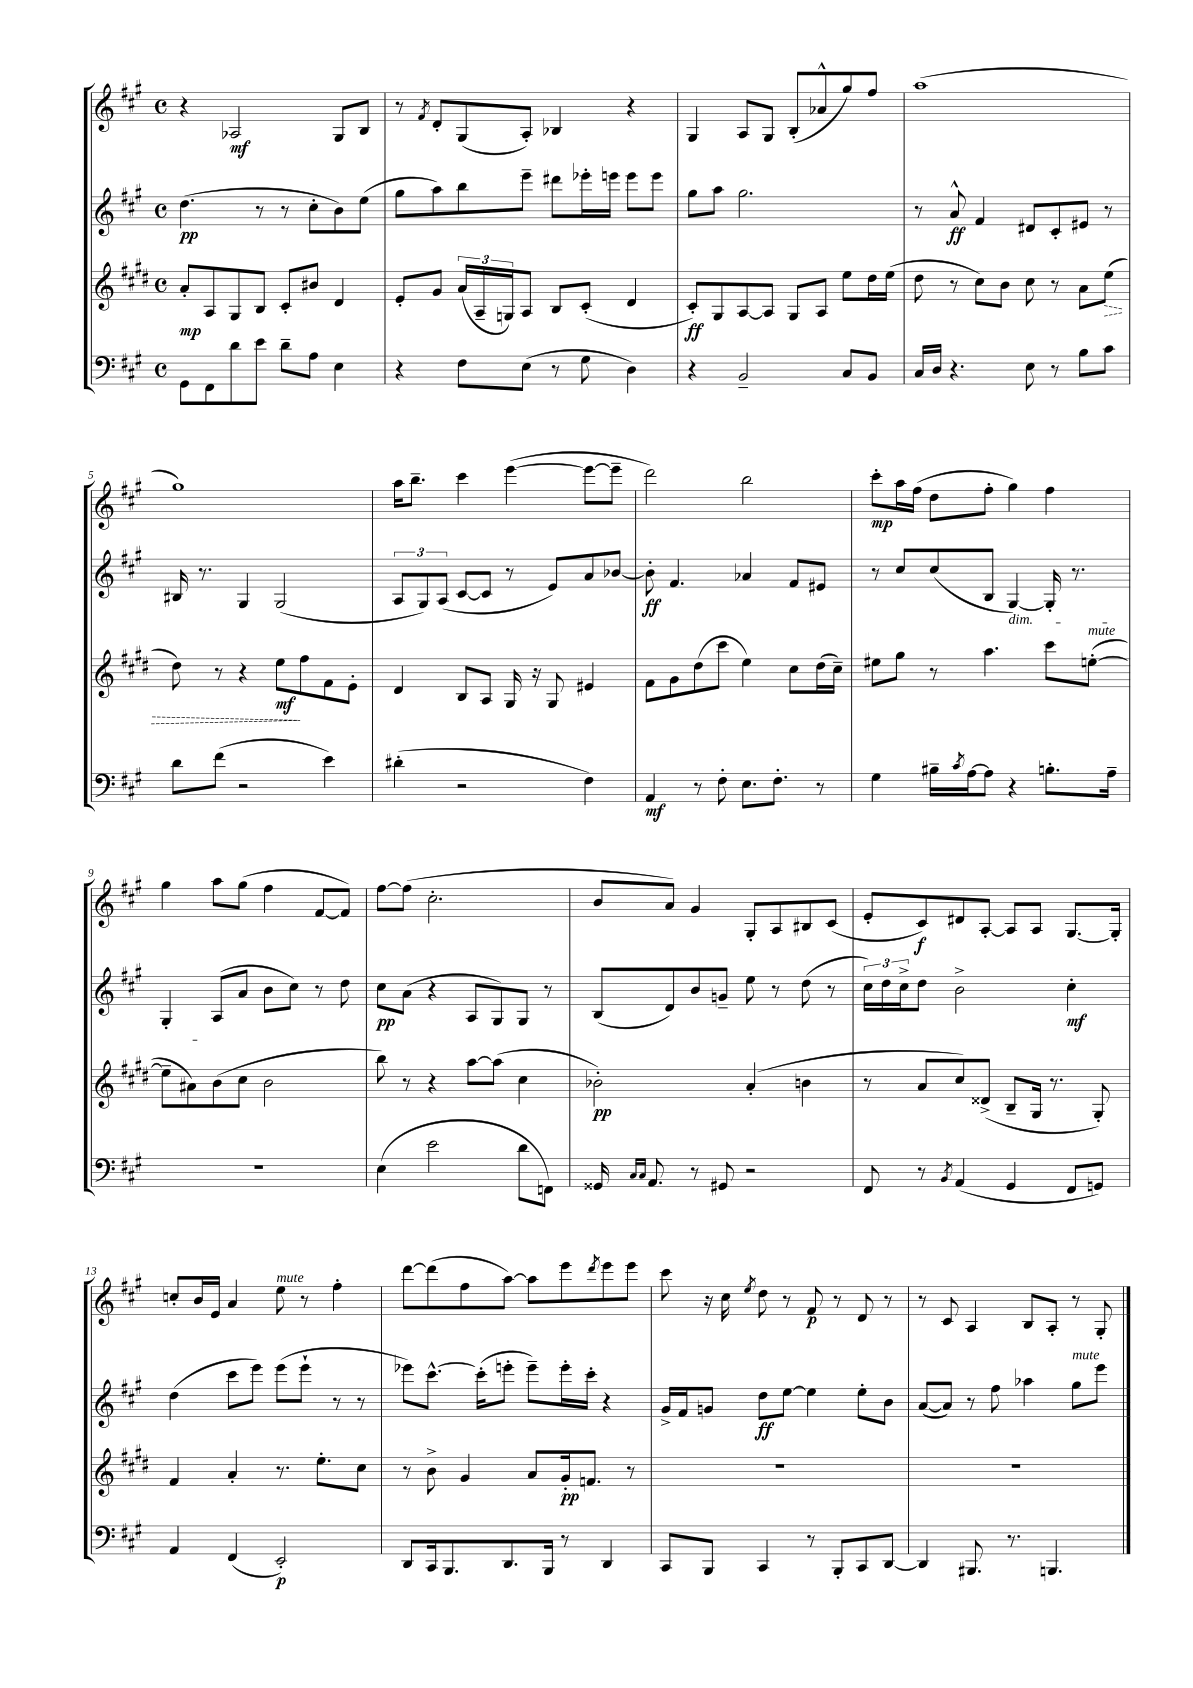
<<
\new StaffGroup <<
\new Staff = "s0" {
    \clef treble \key a \major \defaultTimeSignature \time 4/4
    r4 aes2\mf gis8 b8 |
    r8 \acciaccatura { fis'8 } d'8-. gis8( a8-.) bes4 r4 |
    gis4 a8 gis8 b8-.( aes'8-^ gis''8) fis''8 |
    a''1( |
    gis''1) |
    a''16 b''8.-- cis'''4 e'''4~( e'''8~ e'''8-- |
    d'''2) b''2 |
    cis'''8-.\mp a''16 fis''16( d''8 fis''8-. gis''4) fis''4 |
    gis''4 a''8 gis''8( fis''4 fis'8~ fis'8) |
    fis''8~ fis''8( cis''2.-. |
    b'8 a'8) gis'4 gis8-. a8 bis8 cis'8( |
    e'8-. cis'8\f) dis'8 a8~-. a8 a8 gis8.~ gis16-. |
    c''8-. b'16 e'16 a'4 e''8^\markup { \italic "mute" } r8 fis''4-. |
    d'''8~ d'''8( fis''8 a''8~) a''8 e'''8 \acciaccatura { d'''8 } e'''8 e'''8 |
    cis'''8 r16 cis''16 \acciaccatura { e''8 } d''8 r8 fis'8\p r8 d'8 r8 |
    r8 cis'8 a4 b8 a8-. r8 gis8-. \bar "|." |
}
\new Staff = "s1" {
    \clef treble \key a \major \defaultTimeSignature \time 4/4
    d''4.\pp( r8 r8 cis''8-. b'8) e''8( |
    gis''8 a''8) b''8 e'''8-- dis'''8 ees'''16-. e'''16 e'''8 e'''8 |
    gis''8 a''8 gis''2. |
    r8 a'8-^\ff fis'4 dis'8 cis'8-. eis'8 r8 |
    bis16 r8. gis4 gis2( |
    \tuplet 3/2 { a8 gis8) a8( } cis'8~ cis'8 r8 e'8) a'8 bes'8~ |
    bes'8-.\ff fis'4. aes'4 fis'8 eis'8 |
    r8 cis''8 cis''8( b8 gis4~\dim) gis16-. r8. |
    gis4-. a8\!( a'8 b'8 cis''8) r8 d''8 |
    cis''8\pp a'8( r4 a8 gis8) gis8 r8 |
    b8( d'8) b'8 g'8-- e''8 r8 d''8( r8 |
    \tuplet 3/2 { cis''16) d''16 cis''16-> } d''8 b'2-> cis''4-.\mf |
    d''4( cis'''8 e'''8) e'''8( e'''8-! r8 r8 |
    ees'''8) cis'''8.~-^ cis'''16-.( e'''8-. e'''8--) e'''16-. cis'''16-. r4 |
    gis'16-> fis'16 g'8 d''8\ff e''8~ e''4 e''8-. b'8 |
    a'8~( a'8) r8 fis''8 aes''4 gis''8^\markup { \italic "mute" } e'''8 \bar "|." |
}
\new Staff = "s2" {
    \clef treble \key e \major \defaultTimeSignature \time 4/4
    a'8-.\mp a8 gis8 b8 cis'8-. bis'8 dis'4 |
    e'8-. gis'8 \tuplet 3/2 { a'16( a16-- g16) } a8 b8 cis'8-.( dis'4 |
    cis'8-.\ff) gis8 a8~ a8 gis8 a8 e''8 dis''16 e''16( |
    dis''8 r8 cis''8) b'8 cis''8 r8 a'8 \once \override Hairpin.style = #'dashed-line e''8\>( |
    dis''8) r8 r4 e''8\mf\! fis''8 fis'8 e'8-. |
    dis'4 b8 a8 gis16 r16 gis8 eis'4 |
    fis'8 gis'8 dis''8( cis'''8 e''4) cis''8 dis''16( cis''16--) |
    eis''8 gis''8 r8 a''4. cis'''8 e''8~-.^\markup { \italic "mute" }( |
    e''8-- ais'8) b'8( cis''8 b'2 |
    b''8) r8 r4 a''8~ a''8( cis''4 |
    bes'2-.\pp) a'4-.( b'4 |
    r8 a'8 cis''8) disis'8->( b8-- gis16 r8. gis8-.) |
    fis'4 a'4-. r8. e''8.-. cis''8 |
    r8 b'8-> gis'4 a'8 gis'16-.\pp f'8. r8 |
    R1 |
    R1 \bar "|." |
}
\new Staff = "s3" {
    \clef bass \key a \major \defaultTimeSignature \time 4/4
    gis,8 fis,8 d'8 e'8 d'8-- a8 e4 |
    r4 fis8 e8( r8 gis8 d4) |
    r4 b,2-- cis8 b,8 |
    cis16 d16 r4. e8 r8 b8 cis'8 |
    d'8 fis'8( r2 e'4) |
    dis'4-.( r2 fis4) |
    a,4\mf r8 fis8-. e8. fis8.-. r8 |
    gis4 bis16-- \acciaccatura { cis'8 } a16~ a8 r4 b8.-. a16-- |
    R1 |
    e4( e'2 d'8 f,8) |
    gisis,16 \grace { cis16 cis16 } a,8. r8 gis,8 r2 |
    fis,8 r8 \acciaccatura { b,8 } a,4( gis,4 fis,8 g,8) |
    a,4 fis,4( e,2-.\p) |
    d,8 cis,16 b,,8. d,8. b,,16 r8 d,4 |
    cis,8 b,,8 cis,4 r8 b,,8-. cis,8 d,8~ |
    d,4 bis,,8. r8. b,,4. \bar "|." |
}
>>
>>
